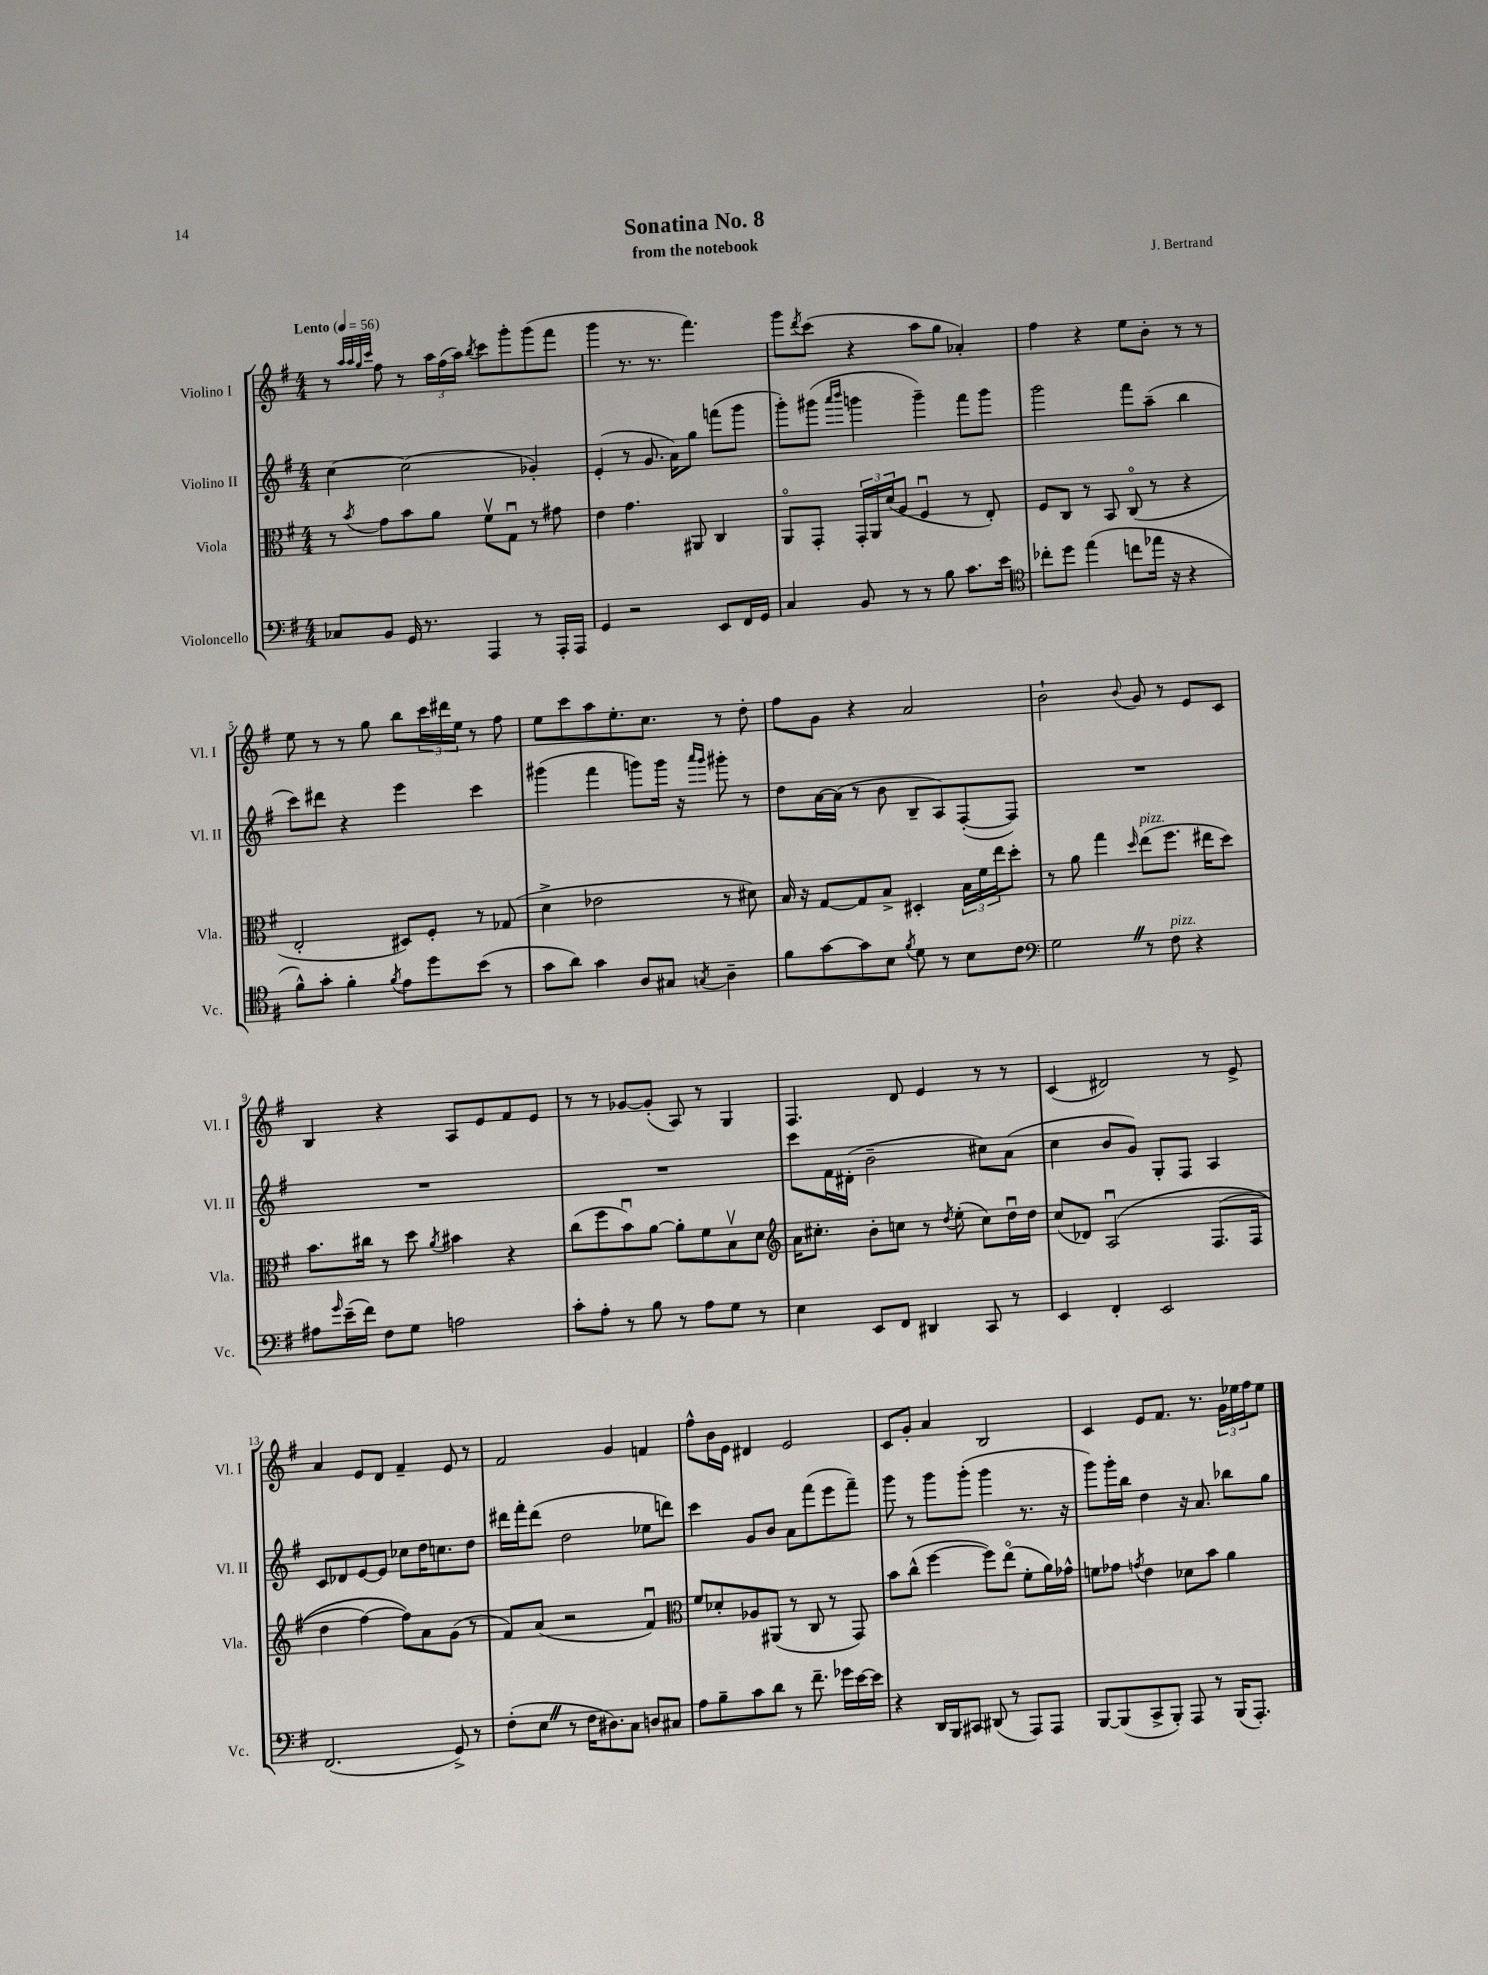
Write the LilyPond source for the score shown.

\header { title = "Sonatina No. 8" composer = "J. Bertrand" subtitle = "from the notebook" }
<<
\new StaffGroup <<
\new Staff = "s0" \with { instrumentName = "Violino I" shortInstrumentName = "Vl. I" } {
    \clef treble \key g \major \numericTimeSignature \time 4/4 \tempo "Lento" 4 = 56
    r8 \grace { a''32 a''32 g''32 c'''32 } fis''8 r8 \tuplet 3/2 { a''16 fis''16( a''16) } \acciaccatura { b''8 } c'''8 g'''8-. g'''8( fis'''8 |
    g'''4 r8. r8. fis'''4.) |
    g'''8 \acciaccatura { d'''8 } c'''8( r4 a''8 g''8 aes'4-.) |
    fis''4 r4 e''8 b'8-. r8 r8 |
    e''8 r8 r8 g''8 b''8 \tuplet 3/2 { c'''16 dis'''16 e''16 } r8 fis''8 |
    e''8 c'''8 a''8 e''8.-. c''8. r8 d''8-. |
    fis''8 g'8 r4 a'2 |
    b'2-! \appoggiatura { b'8 } g'8 r8 e'8 c'8 |
    b4 r4 a8 e'8 fis'8 e'8 |
    r8 r8 ges'8~ ges'8-.( a8) r8 g4 |
    fis4. d'8 e'4 r8 r8 |
    c'4( dis'2) r8 e'8-> |
    a'4 e'8 d'8 fis'4-- e'8 r8 |
    fis'2 g'4 f'4 |
    fis''8-^ b'16 e'16 dis'4 e'2 |
    c'8 g'8-. a'4 b2 |
    c'4 e'8 fis'8. r8. \tuplet 3/2 { g'16 ees''16 fis''16 } ees''8 \bar "|." |
}
\new Staff = "s1" \with { instrumentName = "Violino II" shortInstrumentName = "Vl. II" } {
    \clef treble \key g \major \numericTimeSignature \time 4/4
    c''4~ c''2( ges'4-.) |
    e'4-.( r8 g'8. a'16) g''8 f'''8( g'''8 |
    g'''8-.) gis'''8( \grace { a'''16 b'''16 } g'''4 g'''4--) fis'''8 g'''8 |
    g'''2 fis'''8 a''8--( b''4 |
    c'''8) dis'''8 r4 e'''4 c'''4 |
    gis'''4( fis'''4 g'''8) g'''16 r16 \grace { a'''16 g'''16 } gis'''8-. r8 |
    d''8 a'16~ a'16( r8 b'8 b8-- a8) fis8~-.( fis8) |
    R1 |
    R1 |
    R1 |
    c'''8 fis'16 dis'16-.( b'2-- cis''8) a'8( |
    c''4 b'8 g'8) g8-. fis8 a4 |
    c'8 des'8 e'8~ e'8 ces''8 d''16 c''8. d''8 |
    dis'''16 fis'''16-. dis'''8( d''2 ees''8 d'''8) |
    c'''4 g'8 b'8 a'8 fis'''8( e'''8 fis'''8--) |
    g'''8 r8 g'''8 g'''8-.( g'''4 r8. r16 |
    g'''8) g'''16-. b''16 d''4 r16 a'8. bes''8 g''8 \bar "|." |
}
\new Staff = "s2" \with { instrumentName = "Viola" shortInstrumentName = "Vla." } {
    \clef alto \key g \major \numericTimeSignature \time 4/4
    r8 \acciaccatura { b'8 } g'8 b'8 a'8 fis'8\upbow g8\downbow r8 gis'8 |
    e'4 g'4. ais,8 c4 |
    a,8\flageolet g,8-. \tuplet 3/2 { g,16-. a,16 d'16( } a8 fis4\downbow r8 e8-.) |
    fis8 c8 r8 b,8 c8\flageolet( r8 r4 |
    e2-. dis8) fis8-. r8 ges8( |
    d'4-> ees'2 r8 dis'8) |
    b16 r16 g8~ g8 b8-> dis4-. \tuplet 3/2 { b16 fis'16 e''16 } d''8-. |
    r8 a'8 g''4 \grace { d''16 } e''8^\markup { \italic "pizz." }( fis''8. eis''16 d''8) |
    b'8. cis''16 r8 d''8 \acciaccatura { a'8 } bis'4 r4 |
    c''8( fis''8 b'8\downbow) a'8~ a'8-. fis'8 b8\upbow d'8 |
    \clef treble a'16 cis''8.-. b'8-. c''8 r8 \acciaccatura { d''8 } e''8-.( c''8) d''16\downbow d''16 |
    c''8( des'8) a2\downbow\( fis8.( fis16 |
    d''4 fis''4~) fis''8\) a'8 g'8( r8 |
    fis'8) a'8( r2 fis'4\downbow) |
    \clef alto fis'8 des'8-. aes8 ais,8( r8 c8 r8 g,8) |
    b'8 c''8-^( fis''4~ fis''8) e''8\flageolet( fis'8-. a'16) ges'16-^ |
    f'8 ges'8 \acciaccatura { g'8 } e'4 des'8 b'8 a'4 \bar "|." |
}
\new Staff = "s3" \with { instrumentName = "Violoncello" shortInstrumentName = "Vc." } {
    \clef bass \key g \major \numericTimeSignature \time 4/4
    ces8 b,8 g,16 r8. a,,4 r8 a,,16-. a,,16 |
    g,4 r2 e,8 fis,16 g,16 |
    c4 b,8 r8 r8 b8 c'8. e'16 |
    \clef tenor ces''8-. d''8 e''4( c''8 ees''16 r16 r4 |
    fis'8-^) g'8-. fis'4-. \acciaccatura { fis'8 } e'8 d''8 b'8( r8 |
    g'8 a'8) g'4 a8 gis8 \acciaccatura { g8 } a4-- |
    fis'8 g'8~ g'8 b8 \acciaccatura { fis'8 } d'8 r8 b8 c'8 |
    \clef bass g2 \once \override BreathingSign.text = \markup { \musicglyph "scripts.caesura.straight" } \breathe r8 fis8^\markup { \italic "pizz." } r4 |
    ais8 \grace { g'16 } e'16--( fis'16) fis8 g8 a2 |
    c'8-. a8-. r8 b8 r8 a8 g8 r8 |
    e4 e,8 fis,8 dis,4 c,8 r8 |
    e,4 fis,4-. e,2 |
    fis,2.( g,8->) r8 |
    fis8-.( e8 \once \override BreathingSign.text = \markup { \musicglyph "scripts.caesura.straight" } \breathe r8 fis16 dis8.) c8 d8 cis8 |
    a8 b8-- c'8 d'8 r8 fis'8.-- ges'16 e'16~ e'16 |
    r4 d,16 b,,16 cis,8 dis,8( r8 a,,8) a,,8 |
    b,,8~ b,,8( c,8-> b,,8-.) a,,8 r8 b,,16( a,,8.-.) \bar "|." |
}
>>
>>
